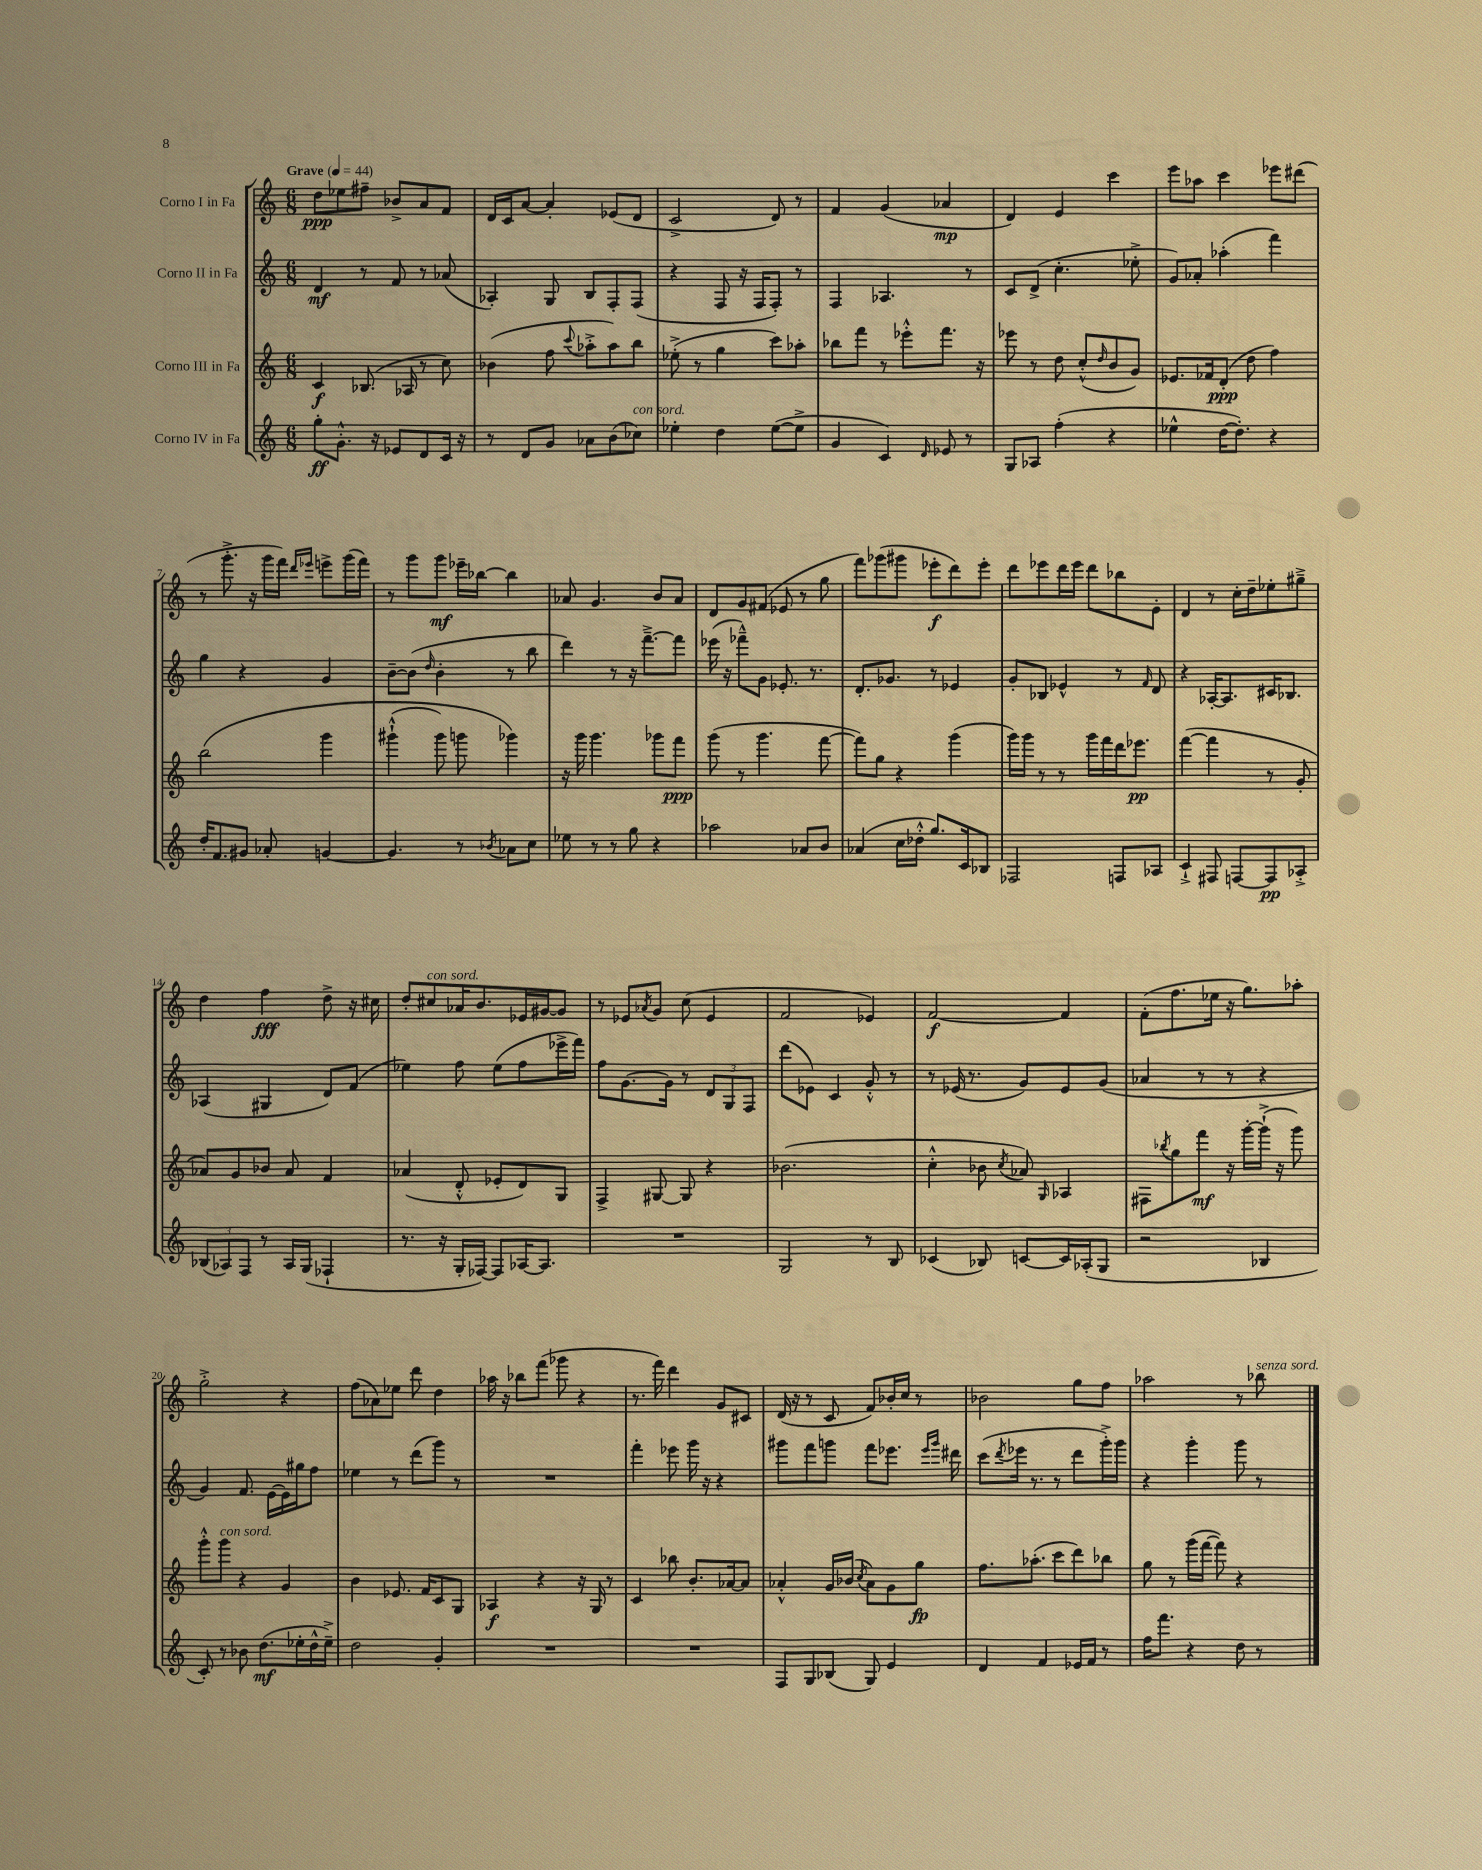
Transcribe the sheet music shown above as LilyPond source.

<<
\new StaffGroup <<
\new Staff = "s0" \with { instrumentName = "Corno I in Fa" } {
    \clef treble \key c \major \numericTimeSignature \time 6/8 \tempo "Grave" 4 = 44
    d''8\ppp ees''8 fis''8-- bes'8-> a'8 f'8 |
    d'16 c'16 a'8~ a'4-. ees'8( d'8 |
    c'2-> d'8) r8 |
    f'4 g'4( aes'4\mp |
    d'4) e'4 c'''4 |
    e'''8 aes''8 c'''4 ees'''8 dis'''8( |
    r8 g'''8.-.-> r16 g'''16 f'''16) \grace { d'''16 ees'''16 } e'''8-> g'''16( f'''16) |
    r8 g'''8 g'''8\mf ees'''16-- bes''16~ bes''4 |
    aes'8 g'4. b'8 aes'8 |
    d'8 g'8 fis'8( ees'8 r8 g''8 |
    f'''8) ges'''8( gis'''8 ees'''8-.\f d'''8) ees'''8-. |
    d'''8 ees'''8 d'''16 ees'''16 d'''8 bes''8 e'8-. |
    d'4 r8 c''16-. d''16-- ees''8-. gis''8---> |
    d''4 f''4\fff d''8-> r16 cis''16 |
    d''8-. cis''8^\markup { \italic "con sord." } aes'16 b'8. ees'16 gis'16~ gis'8 |
    r8 ees'8 \acciaccatura { aes'8 } g'8 c''8( ees'4 |
    f'2 ees'4) |
    f'2~\f f'4 |
    f'8-.( f''8. ees''16 r16 g''8.) aes''8-. |
    g''2-.-> r4 |
    f''8( aes'8) ees''8 d'''8 d''4 |
    aes''16 r16 bes''8 f'''8( ges'''8 r4 |
    r8. f'''16) d'''4 g'8 cis'8 |
    d'16( r16 r8 c'8 f'8) bes'16-. c''16 r8 |
    bes'2 g''8 f''8 |
    aes''2 r8 bes''8^\markup { \italic "senza sord." } \bar "|." |
}
\new Staff = "s1" \with { instrumentName = "Corno II in Fa" } {
    \clef treble \key c \major \numericTimeSignature \time 6/8
    d'4\mf r8 f'8 r8 aes'8( |
    aes4-.) g8 b8 f8-. f8( |
    r4 f8 r16 f16 f8-.) r8 |
    f4 aes4. r8 |
    c'8 d'8->( c''4.-. ees''8-.-> |
    g'8) aes'8-. aes''4-.( f'''4) |
    g''4 r4 g'4 |
    b'8~-- b'8( \grace { d''16 } b'4-. r8 b''8 |
    d'''4) r8 r16 f'''8.~---> f'''8 |
    ees'''16( r16 fes'''8---^) g'8 ees'8.-. r8. |
    d'8.-. ges'8. r8 ees'4 |
    g'8-. bes8 ees'4-^ r8 \grace { f'16 } d'8 |
    r4 aes16~-. aes8. cis'16 bes8. |
    aes4( gis4 d'8) f'8( |
    ees''4) f''8 ees''8( f''8 ees'''16-> f'''16) |
    f''8 g'8.~ g'16 r8 \tuplet 3/2 { d'8 g8 f8 } |
    d'''8( ees'8) c'4 g'8-.-^ r8 |
    r8 ees'16( r8. g'8) ees'8 g'8( |
    aes'4 r8 r8 r4 |
    g'4) f'8. e'16~ e'16 gis''16 f''8 |
    ees''4 r8 d'''8( g'''8) r8 |
    R2. |
    f'''4-. ees'''8 g'''16 r16 r4 |
    gis'''8 f'''8 g'''8 f'''8 ees'''8. \grace { ees'''16 g'''16 } dis'''16 |
    c'''8( \acciaccatura { d'''8 } ees'''16 r8. r8 d'''8 g'''16-.->) g'''16 |
    r4 g'''4-. g'''8 r8 \bar "|." |
}
\new Staff = "s2" \with { instrumentName = "Corno III in Fa" } {
    \clef treble \key c \major \numericTimeSignature \time 6/8
    c'4\f bes8.( aes16 r8 c''8) |
    bes'4( f''8 \appoggiatura { c'''8 } aes''8-.-> aes''8) b''8 |
    ees''8-.->( r8 g''4 c'''8) aes''8-. |
    bes''8 f'''8 r8 ees'''8-.-^ f'''8. r16 |
    ees'''8 r8 d''8 c''8-.-^( \grace { d''16 } b'8 g'8) |
    ees'8. fes'16 d'8-.\ppp( d''8 f''4) |
    b''2\( g'''4 |
    gis'''4-!-^( gis'''8) g'''8 ges'''4\) |
    r16 g'''16 g'''4. ges'''8 f'''8\ppp |
    g'''8( r8 g'''4. f'''8~ |
    f'''8) g''8 r4 g'''4( |
    g'''16) g'''16 r8 r8 g'''16 f'''16 d'''16 ees'''8.\pp |
    f'''4~( f'''4 r8 g'8-. |
    aes'8) g'8 bes'8 aes'8 f'4 |
    aes'4( d'8-.-^ ees'8-. d'8) g8 |
    f4-> gis8~ gis8 r4 |
    bes'2.( |
    c''4-.-^ bes'8 \acciaccatura { c''8 } aes'8) \grace { g16 } aes4 |
    fis8 \acciaccatura { bes''8 } g''8 f'''8\mf r16 g'''16~-. g'''16-!->( r16 g'''8) |
    g'''8-.-^ g'''8^\markup { \italic "con sord." } r4 g'4 |
    b'4 ees'8. f'16 c'8 g8 |
    aes4\f r4 r16 g16 r8 |
    c'4 bes''8 b'8.-. aes'16~ aes'8 |
    aes'4-.-^ g'16 bes'16( \acciaccatura { c''8 } aes'8) g'8 g''8\fp |
    f''8. aes''8.-.( c'''8 d'''8) bes''8 |
    g''8 r8 g'''16( f'''16~ f'''8) r4 \bar "|." |
}
\new Staff = "s3" \with { instrumentName = "Corno IV in Fa" } {
    \clef treble \key c \major \numericTimeSignature \time 6/8
    g''8-.\ff g'8.-.-^ r16 ees'8 d'8 c'16 r16 |
    r8 d'8 g'8 aes'8 b'8( ces''8^\markup { \italic "con sord." }) |
    ees''4-. d''4 ees''8~( ees''8-> |
    g'4 c'4) \grace { d'16 } ees'8 r8 |
    g8 aes8 f''4-.( r4 |
    ees''4-^ d''16~ d''8.-.) r4 |
    d''16-. f'8. gis'8 aes'8-. g'4~ |
    g'4. r8 \acciaccatura { bes'8 } aes'8 c''8 |
    ees''8 r8 r8 g''8 r4 |
    aes''2 aes'8 b'8 |
    aes'4( c''16 des''16-.-^ g''8.) c'16 bes8 |
    fes2 f8 aes8 |
    c'4-!-> fis8 f8~ f8\pp aes8-.-> |
    \tuplet 3/2 { bes8( aes8) f8 } r8 aes16 g16( fes4-! |
    r8. r16 g16-. fes16~) fes8 aes16~ aes8. |
    R2. |
    g2 r8 b8 |
    ces'4( bes8) c'8~ c'16 aes16-.( g8 |
    r2 bes4 |
    c'8-.) r8 bes'8 d''8.\mf( ees''16-. d''16-^ ees''16--->) |
    d''2 g'4-. |
    R2. |
    R2. |
    f8 g8 bes8( g8) e'4 |
    d'4 f'4 ees'16 f'16 r8 |
    f''16 f'''8. r4 d''8 r8 \bar "|." |
}
>>
>>
